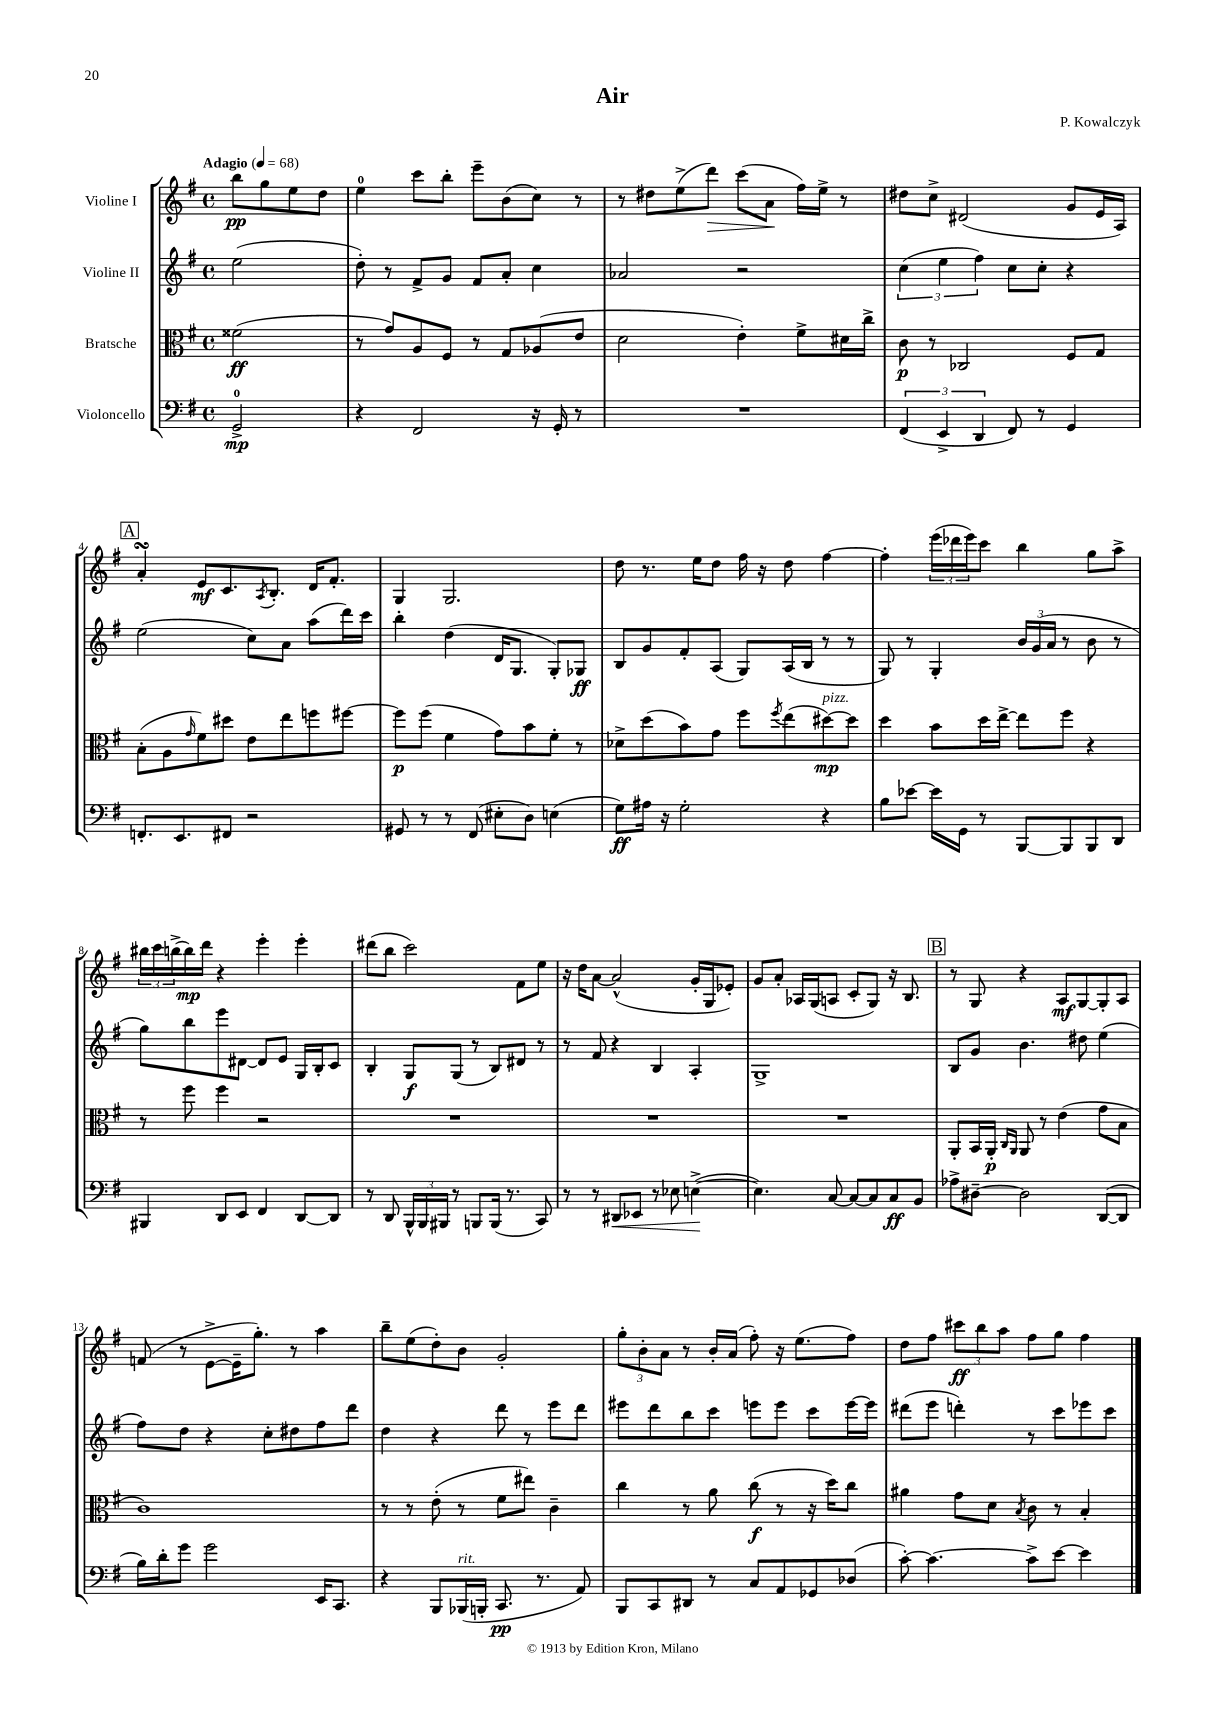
\header { title = "Air" composer = "P. Kowalczyk" }
<<
\new StaffGroup <<
\new Staff = "s0" \with { instrumentName = "Violine I" } {
    \clef treble \key g \major \defaultTimeSignature \time 4/4 \partial 2 \tempo "Adagio" 4 = 68
    b''8\pp g''8 e''8 d''8 |
    e''4-0 c'''8 b''8-. e'''8-- b'8( c''8) r8 |
    r8 dis''8 e''8->( d'''8\>) c'''8( a'8\! fis''16) e''16-> r8 |
    dis''8 c''8-> dis'2( g'8 e'16 a16) |
    \mark \markup { \box "A" } a'4-.\turn e'8\mf c'8. \acciaccatura { a8 } b8.-. d'16 fis'8.-. |
    g4 g2. |
    d''8 r8. e''16 d''8 fis''16 r16 d''8 fis''4~ |
    fis''4-. \tuplet 3/2 { e'''16( des'''16 e'''16) } c'''8 b''4 g''8 a''8-> |
    \tuplet 3/2 { bis''16 c'''16 b''16->( } b''16\mp) d'''16 r4 e'''4-. e'''4-. |
    dis'''8( b''8 c'''2) fis'8 e''8 |
    r16 d''16 a'8~ a'2-^( g'16-. g16 ees'8-.) |
    g'8 a'8-. aes16 g16( a8 c'8-. g8) r16 b8. |
    \mark \markup { \box "B" } r8 g8 r4 a8\mf g8~ g8-. a8 |
    f'8( r8 e'8~-> e'16-- g''8.-.) r8 a''4 |
    b''8-- e''8( d''8-.) b'8 g'2-. |
    \tuplet 3/2 { g''8-. b'8-. a'8 } r8 b'16-. a'16( fis''8-.) r16 e''8.( fis''8) |
    d''8 fis''8 \tuplet 3/2 { cis'''8\ff b''8 a''8 } fis''8 g''8 fis''4 \bar "|." |
}
\new Staff = "s1" \with { instrumentName = "Violine II" } {
    \clef treble \key g \major \defaultTimeSignature \time 4/4 \partial 2
    e''2( |
    d''8-.) r8 fis'8-> g'8 fis'8 a'8-. c''4 |
    aes'2 r2 |
    \tuplet 3/2 { c''4( e''4 fis''4) } c''8 c''8-. r4 |
    \mark \markup { \box "A" } e''2( c''8) a'8 a''8( d'''16) c'''16 |
    b''4-. d''4( d'16 g8. g8-.) ges8\ff |
    b8 g'8 fis'8-. a8( g8) a16( b16 r8 r8 |
    g8) r8 g4-. \tuplet 3/2 { b'16 g'16( a'16 } r8 b'8 r8 |
    g''8) b''8 e'''8 dis'8~ dis'8 e'8 g16 b16-. c'8 |
    b4-. g8\f g8( r8 b8) dis'8 r8 |
    r8 fis'8 r4 b4 a4-. |
    g1-> |
    \mark \markup { \box "B" } b8 g'8 b'4. dis''8 e''4( |
    fis''8) d''8 r4 c''8-. dis''8 fis''8 d'''8 |
    d''4 r4 d'''8 r8 e'''8 d'''8 |
    eis'''8 d'''8 b''8 c'''8 e'''8 e'''8 c'''8 e'''16~ e'''16 |
    dis'''8( e'''8 d'''4-.) r8 c'''8 ees'''8 c'''8 \bar "|." |
}
\new Staff = "s2" \with { instrumentName = "Bratsche" } {
    \clef alto \key g \major \defaultTimeSignature \time 4/4 \partial 2
    fisis'2\ff( |
    r8 g'8) a8 fis8 r8 g8 aes8( e'8 |
    d'2 e'4-.) fis'8-> dis'16 c''16-> |
    c'8\p r8 ces2 fis8 g8 |
    \mark \markup { \box "A" } b8-.( a8 \grace { g'16 } fis'8) dis''8 e'8 e''8 f''8 fis''8~ |
    fis''8\p fis''8( fis'4 g'8) b'8 fis'8-. r8 |
    des'8-> d''8( b'8) g'8 fis''8 \acciaccatura { fis''8 } e''8( dis''8~\mp^\markup { \italic "pizz." }) dis''8 |
    d''4 b'8 d''16 e''16~-> e''8 fis''8 r4 |
    r8 fis''8 fis''4 r2 |
    R1 |
    R1 |
    R1 |
    \mark \markup { \box "B" } a,8-. b,16 a,16-.\p \grace { c16 a,16 } a,8 r8 e'4( g'8 b8 |
    c'1) |
    r8 r8 e'8-.( r8 fis'8 eis''8) c'4-- |
    c''4 r8 a'8 c''8\f( r8 r16 d''16) c''8 |
    ais'4 g'8 d'8 \acciaccatura { b8 } c'8 r8 b4-. \bar "|." |
}
\new Staff = "s3" \with { instrumentName = "Violoncello" } {
    \clef bass \key g \major \defaultTimeSignature \time 4/4 \partial 2
    g,2-0->\mp |
    r4 fis,2 r16 g,16-. r8 |
    R1 |
    \tuplet 3/2 { fis,4( e,4-> d,4 } fis,8) r8 g,4 |
    \mark \markup { \box "A" } f,8.-. e,8. fis,8 r2 |
    gis,8 r8 r8 fis,8( eis8-. d8) e4( |
    g8\ff) ais16 r16 g2-. r4 |
    b8 ees'8~ ees'16 g,16 r8 b,,8~ b,,8 b,,8 d,8 |
    bis,,4 d,8 e,8 fis,4 d,8~ d,8 |
    r8 d,8 \tuplet 3/2 { b,,16-^ b,,16 bis,,16 } r8 b,,8 b,,16( r8. c,8) |
    r8 r8 dis,8\< ees,8 r8 ees8 e4~->\!( |
    e4.) c8~ c8~ c8 c8\ff b,8 |
    \mark \markup { \box "B" } aes8-> dis8~-- dis2 d,8~( d,8 |
    b16) d'16-. g'8 g'2 e,16 c,8. |
    r4 b,,8 bes,,16^\markup { \italic "rit." }( b,,16-. c,8.\pp r8. a,8) |
    b,,8 c,8 dis,8 r8 c8 a,8 ges,8 des8( |
    c'8~-.) c'4.~ c'8-> e'8~ e'4 \bar "|." |
}
>>
>>
